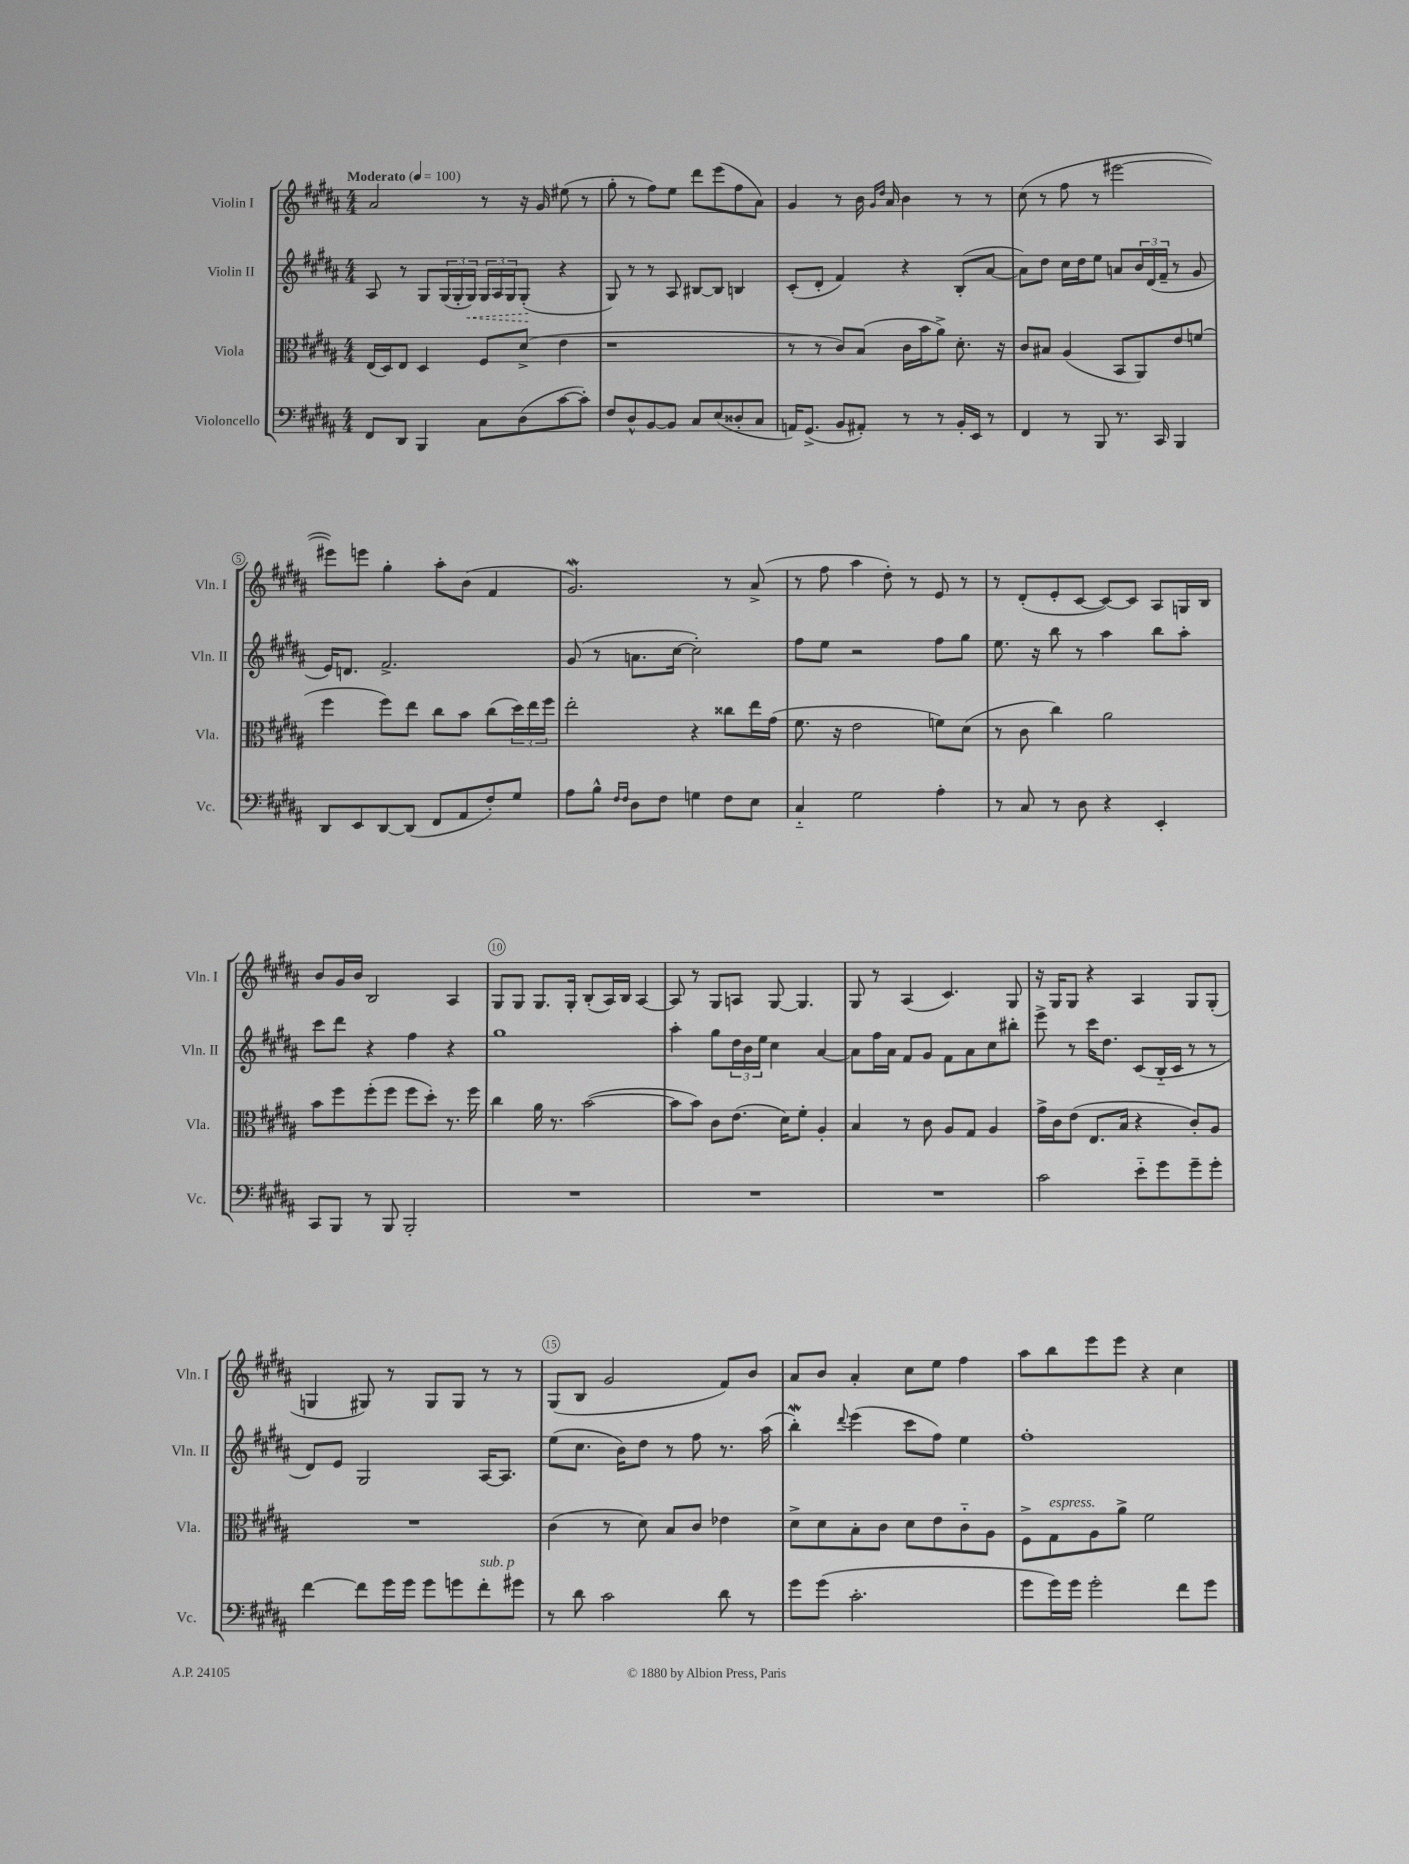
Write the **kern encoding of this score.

**kern	**kern	**kern	**kern
*staff4	*staff3	*staff2	*staff1
*clefF4	*clefC3	*clefG2	*clefG2
*k[f#c#g#d#a#]	*k[f#c#g#d#a#]	*k[f#c#g#d#a#]	*k[f#c#g#d#a#]
*M4/4	*M4/4	*M4/4	*M4/4
*MM100	*MM100	*MM100	*MM100
8FF#	(16E	8A#	2a#
.	16D#)	.	.
8DD#	8E	8r	.
4BBB	4D#	8G#	.
.	.	(24G#	.
.	.	24G#'	.
.	.	24G#)	.
8C#	8F#	24G#	8r
.	.	24A#	.
.	.	24G#	.
(8D#	(8d#^	(8G#'	16r
.	.	.	16g#
[8c#	4e	4r	(8ee#
8c#'])	.	.	8r
=	=	=	=
8F#	1r	8G#)	8gg#'
8D#^^	.	8r	8r
[8BB	.	8r	8ff#)
8BB]	.	8A#	8ee
8C#	.	[8B#	8ddd#
(8E	.	8B#]	(8eee
8D##'	.	4B	8ff#
8C#	.	.	8a#)
=	=	=	=
16AA)	8r	(8c#'	4g#
(8.GG#^	.	.	.
.	8r	8d#'	.
8BB	8c#)	4f#)	8r
8AA#')	(8B	.	16b
.	.	.	16qqg#
.	.	.	16qqdd#
.	.	.	16a#
8r	16c#	4r	4b
.	16b	.	.
8r	8a#^)	.	.
16BB'	8.d#'	(8B'	8r
16EE	.	.	.
8r	.	[8a#	8r
.	16r	.	.
=	=	=	=
4FF#	8c#	8a#])	(8cc#
.	8B#	8dd#	8r
8r	(4A#	16cc#	8ff#
.	.	16dd#	.
8BBB	.	8ee	8r
8.r	8BB	8a	[2eee#
.	8AA#)	24b	.
.	.	(24d#	.
16CC#	.	.	.
.	.	24f#~	.
4BBB	8e	8r	.
.	(8f	8g#	.
=	=	=	=
8DD#	4ff#	16e)	8eee#])
.	.	8.d	.
8EE	.	.	8eee
[8DD#	8ff#)	2.f#^	4gg#'
(8DD#]	8ee	.	.
8FF#	8cc#	.	8aa#'
8AA#	8b	.	(8b
8F#')	(8cc#	.	4f#
8G#	24dd#)	.	.
.	24ee	.	.
.	24ff#	.	.
=	=	=	=
8A#	2ee'	(8g#	2.g#)
8B^^	.	8r	.
16qqF#	.	.	.
16qqF#	.	.	.
8D#	.	8.a	.
8F#	.	.	.
.	.	[16cc#	.
4G	4r	2cc#'])	.
8F#	8cc##	.	8r
8E	16ee	.	(8a#^
.	(16g#	.	.
=	=	=	=
4C#'~	8.f#	8ff#	8r
.	.	8ee	8ff#
.	16r	.	.
2G#	2e	2r	4aa#
.	.	.	8dd#')
.	.	.	8r
4A#'	8f)	8ff#	8e
.	(8d#	8gg#	8r
=	=	=	=
8r	8r	8.ee	8r
8C#	8c#	.	(8d#'
.	.	16r	.
8r	4cc#)	8bb	8e'
8D#	.	8r	[8c#
4r	2a#	4aa#	8c#_)
.	.	.	8c#]
4EE'	.	8bb	8A#
.	.	8aa#'	16G
.	.	.	16B
=	=	=	=
8CC#	8b	8ccc#	8b
8BBB	8ff#	8ddd#	16g#
.	.	.	16b
8r	(8ff#'	4r	2B
8BBB	8ff#	.	.
2BBB'	8ff#	4ff#	.
.	8dd#')	.	.
.	8.r	4r	4A#
.	16ff#	.	.
=	=	=	=
1r	4cc#	1gg#	8G#
.	.	.	8G#
.	16a#	.	8.G#
.	8.r	.	.
.	.	.	16G#'
.	([2b	.	(8B'
.	.	.	16A#)
.	.	.	16B
.	.	.	[4A#
=	=	=	=
1r	8b]	4aa#'	8A#]
.	8b)	.	8r
.	8c#	8gg#	8G#
.	(8.e	24dd#	8A
.	.	24b	.
.	.	24ee	.
.	.	4cc#	[8G#
.	16d#)	.	.
.	8f#'	.	4.G#]
.	4A#'	[4a#	.
=	=	=	=
1r	4B	8a#]	8G#
.	.	16ff#	8r
.	.	16a#	.
.	8r	8f#	(4A#
.	8c#	8g#	.
.	8A#	8f#	4.c#)
.	8G#	8a#	.
.	4A#	8cc#	.
.	.	8bb#'	8G#
=	=	=	=
2c#	16g#^	8eee^	16r
.	16c#	.	16G#
.	(8e	8r	8G#
.	8.E	16ccc#	4r
.	.	8.dd#	.
.	16B	.	.
8e'~	4r	(8c#	4A#
8g#	.	16B'~	.
.	.	16c#	.
8g#~	8c#')	8r	8G#
8g#'	8A#	8r	(8G#'
=	=	=	=
[4f#	1r	8d#)	4G
.	.	8e	.
8f#]	.	2G#	8G#)
16g#	.	.	8r
16g#	.	.	.
8g#	.	.	8G#
8g	.	.	8G#
8f#'	.	[16A#	8r
.	.	8.A#]	.
8g#	.	.	8r
=	=	=	=
8r	(4c#	(8ee	(8G#
8d#	.	8.cc#	8B
2c#	8r	.	2g#
.	.	16b)	.
.	8d#)	8dd#	.
.	8B	8r	.
.	8c#	8ff#	.
8d#	4e-	8.r	8f#)
8r	.	.	8b
.	.	(16aa#	.
=	=	=	=
8g#	8d#^	4bb')	8a#
(8g#	8d#	.	8b
.	.	8qqddd#	.
2.c#'	8B'	(4eee	4a#'
.	8c#	.	.
.	8d#	8ccc#	8cc#
.	8e	8ff#)	8ee
.	8c#'~	4ee	4ff#
.	8A#	.	.
=	=	=	=
8g#	8F#^	1ff#'	8aa#
16g#)	8G#	.	8bb
16g#	.	.	.
2g#'	8A#	.	8eee
.	8a#^	.	8eee
.	2f#	.	4r
8f#	.	.	4cc#
8g#	.	.	.
==	==	==	==
*-	*-	*-	*-
